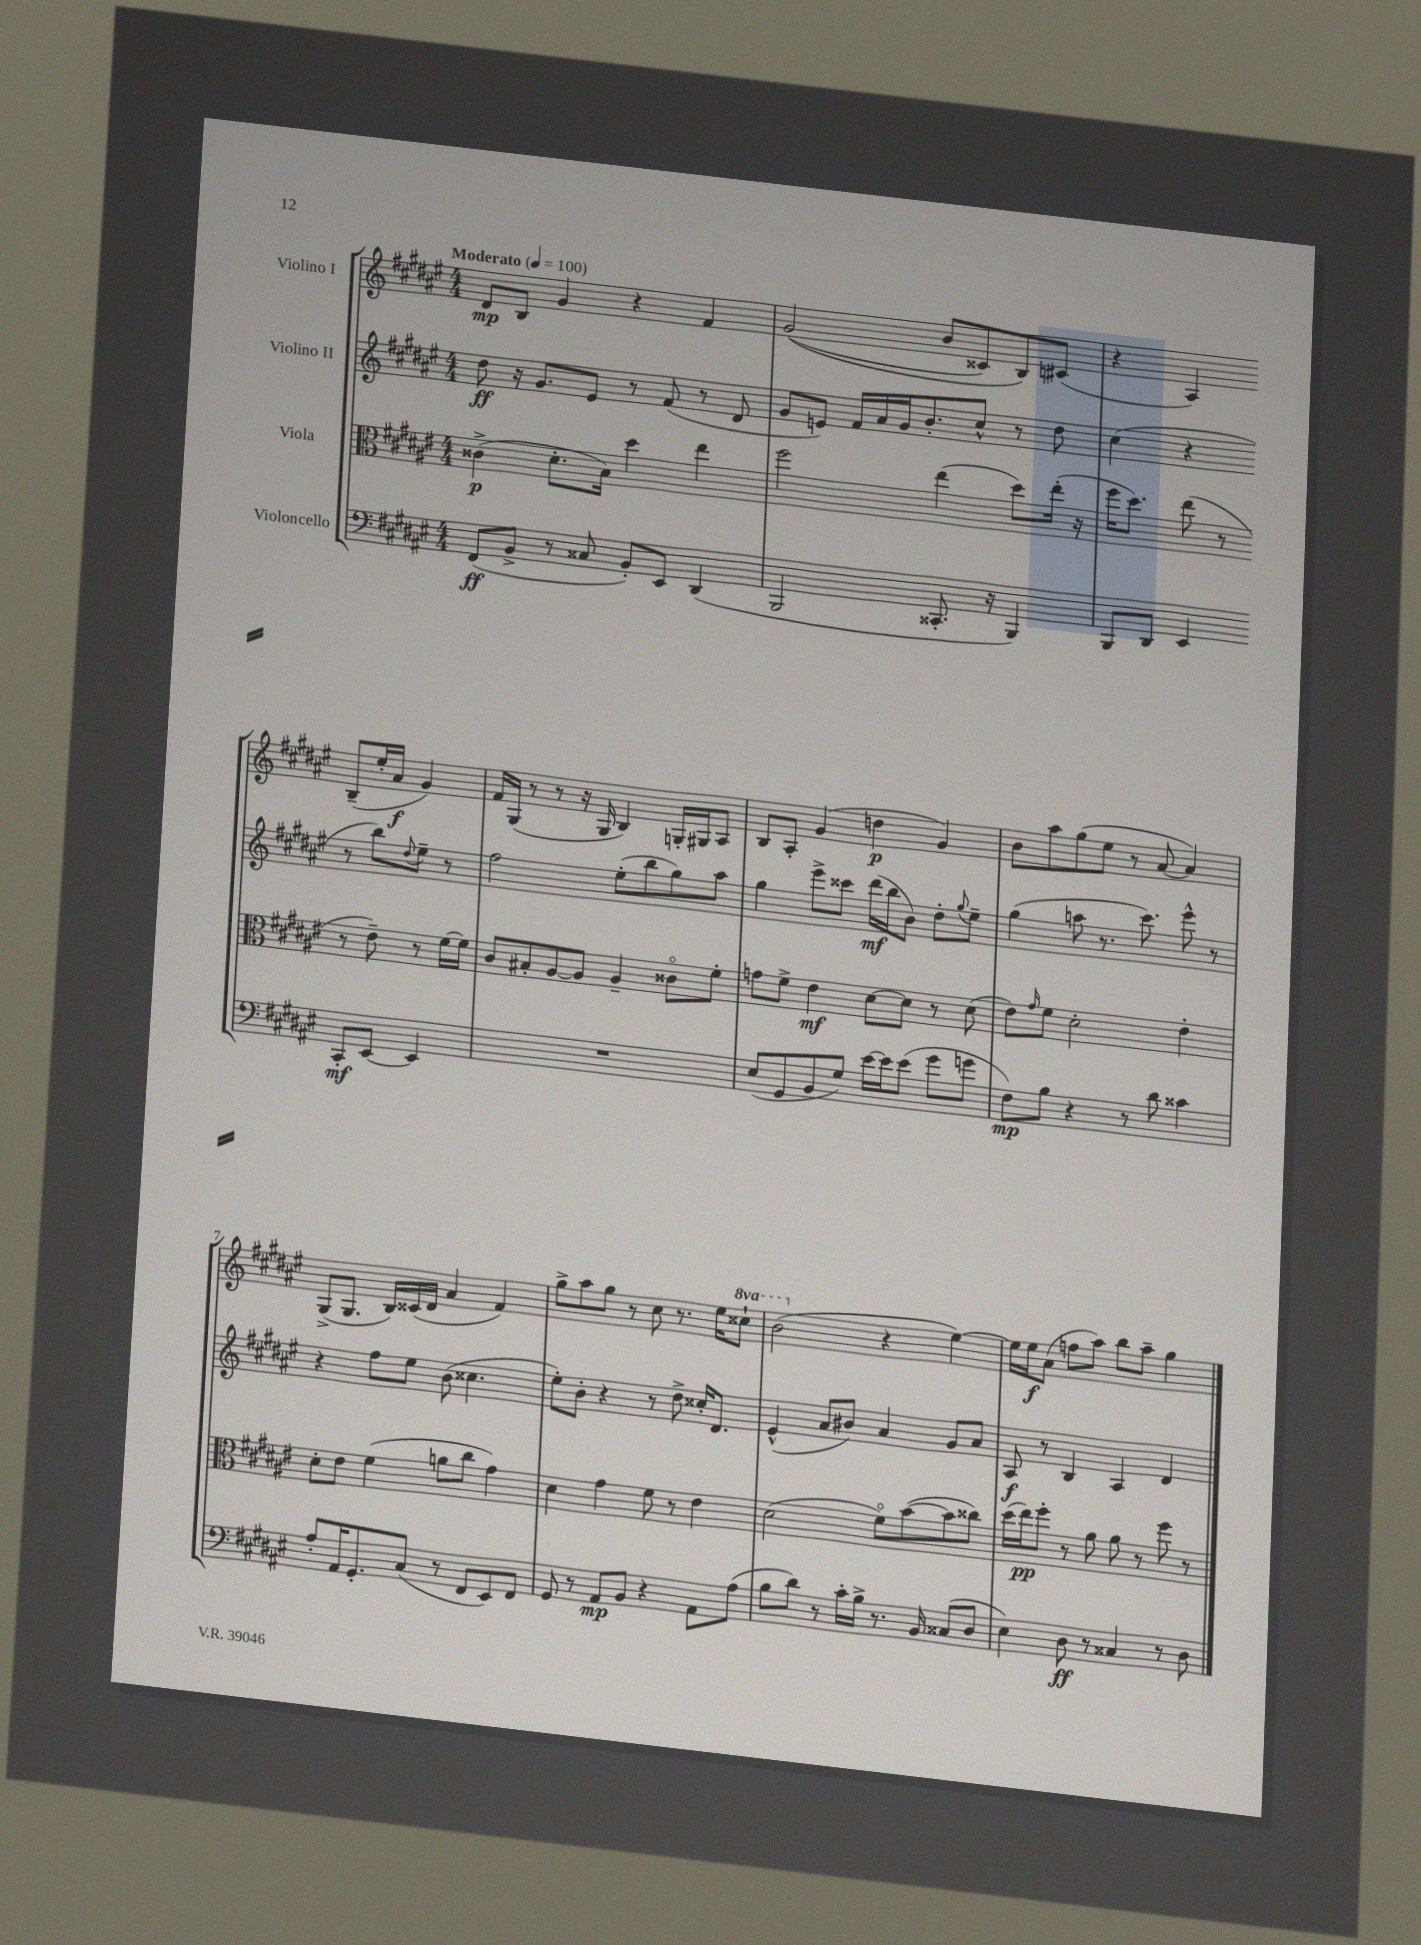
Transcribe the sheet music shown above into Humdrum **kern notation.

**kern	**kern	**kern	**kern
*staff4	*staff3	*staff2	*staff1
*clefF4	*clefC3	*clefG2	*clefG2
*k[f#c#g#d#a#e#]	*k[f#c#g#d#a#e#]	*k[f#c#g#d#a#e#]	*k[f#c#g#d#a#e#]
*M4/4	*M4/4	*M4/4	*M4/4
*MM100	*MM100	*MM100	*MM100
(8FF#/L	(4c##^\	8dd#\	8d#/L
8BB^/J	.	16r	8B/J
.	.	8.g#/L	.
8r	8.d#'\L	.	4g#/
8C##/	.	8e#/J	.
.	16B\Jk)	.	.
8BB'/L)	4dd#\	8r	4r
8EE#/J	.	(8f#/	.
(4DD#/	4ee#\	8r	4f#/
.	.	8d#/	.
=	=	=	=
2BBB/	2ff#\	8g#/L	&((2g#/
.	.	8e/J)	.
.	.	16f#/LL	.
.	.	16a#/	.
.	.	16g#/J	.
.	.	8.b'/	.
8.CC##'/	(4ee#\	.	8b/L
.	.	8cc#^^/J	8c##/)
16r	.	.	.
4BBB/)	8dd#\L)	8r	8B/&)
.	(16ee#'\Jk	8dd#\	(8c#/J
.	16r	.	.
=	=	=	=
8BBB/L	16ff#\LK	(4cc#\	4r
.	8.dd#\J)	.	.
8DD#/J	.	.	.
4EE#/	(8ee#\	4r	4A#/)
.	8r	.	.
8CC#'/L	8r	8r	(8B~/L
[8EE#/J	8e#~\)	8bb\L)	16ee#'/L
.	.	.	16a#/JJ
.	.	8qqdd#/	.
4EE#/]	8r	8ee#~\J	4g#/)
.	[16f#\LL	8r	.
.	16f#\]JJ	.	.
=	=	=	=
1r	8c#/L	2ff#\	16f#/LL
.	.	.	(16G#/JJ
.	8B#'/	.	8r
.	[8A#/	.	8r
.	8A#/]J	.	16r
.	.	.	16G#/
.	4A#~/	(8ee#'\L	4B/)
.	.	8bb\	.
.	8c##o\L	8gg#\)	16G'/LL
.	.	.	16G#/J
.	8f#'\J	8aa#\J	8A#/J
=	=	=	=
(8E#/L	8g\L	4gg#\	8B/L
8GG#/	8f#^\J	.	8A#'/J
8BB/	4e#\	8eee#^\L	(4g#/
8G#/J)	.	8ccc##\J	.
[16e#\LL	[8d#\L	(16ddd#\LL	4dd\
16e#\]J	.	16bb\J	.
(8e#\J	8d#\]J	8b\J)	.
8g#\L	8r	8dd#'\L	4g#/)
.	.	8qqgg#/	.
8g\J	(8d#\	8ee#~\J	.
=	=	=	=
8F#\L)	8e#\L)	(4gg#\	8b\L
.	16qqg#/	.	.
8B\J	8f#\J	.	8aa#\
4r	2d#'\	8aa\	(8gg#\
.	.	8.r	8ee#\J
8r	.	.	8r
.	.	8.ccc#\)	.
8d#\	.	.	[8a#/
4c##\	4e#'\	8eee#^^\	4a#/])
.	.	8r	.
=	=	=	=
8A#'/L	8d#'\L	4r	(8G#^/L
16AA#/K	8e#\J	.	8.G#/J
8.GG#'/	.	.	.
.	(4f#\	8ff#\L	.
.	.	.	16B/LL)
(8C#/J	.	8ee#\J	(16c##/
.	.	.	16d#/JJ
8r	8a\L	(8b\	4a#/
8FF#/L	8cc#\J	4.cc##\	.
8EE#/)	4g#\)	.	4f#/)
8FF#/J	.	.	.
=	=	=	=
8GG#/	4d#\	8ee#'\L)	8gg#^\L
8r	.	8b'\J	8aa#\
8AA#/L	4g#\	4r	8gg#\J
8BB/J	.	.	8r
4r	8f#\	8r	8cc#\
.	8r	8dd#^\	8.r
8AA#\L	4e#\	16cc##'/LK	.
.	.	8.d#/J	16ee#\LK
(8A#\J	.	.	8ccc##`\J
=	=	=	=
8B\L	(2d#\	(4e#^^/	(2bb\
8d#\J)	.	.	.
8r	.	8a#/L	.
16c#'\LL	.	8b#/J)	.
16B^\JJ	.	.	.
8.r	8f#o\L)	4a#/	4r
.	([8b\	.	.
16BB/	.	.	.
(8C##/L	8b\]	8g#/L	[4ee#\)
8D#/J	8cc##\J)	8a#/J	.
=	=	=	=
4E#\)	(16dd#\LL	8A#/	16ee#\]LL
.	16ee#\J)	.	16ee#\J
.	8ff#'\J	8r	(8a#\J
8D#\	8r	4B/	8ff\L
8r	8a#\	.	8aa#\J)
4C##/	8a#\	4A#/	8bb\L
.	8r	.	8aa#~\J
8r	8ff#\	4d#/	4gg#\
8D#\	8r	.	.
==	==	==	==
*-	*-	*-	*-
